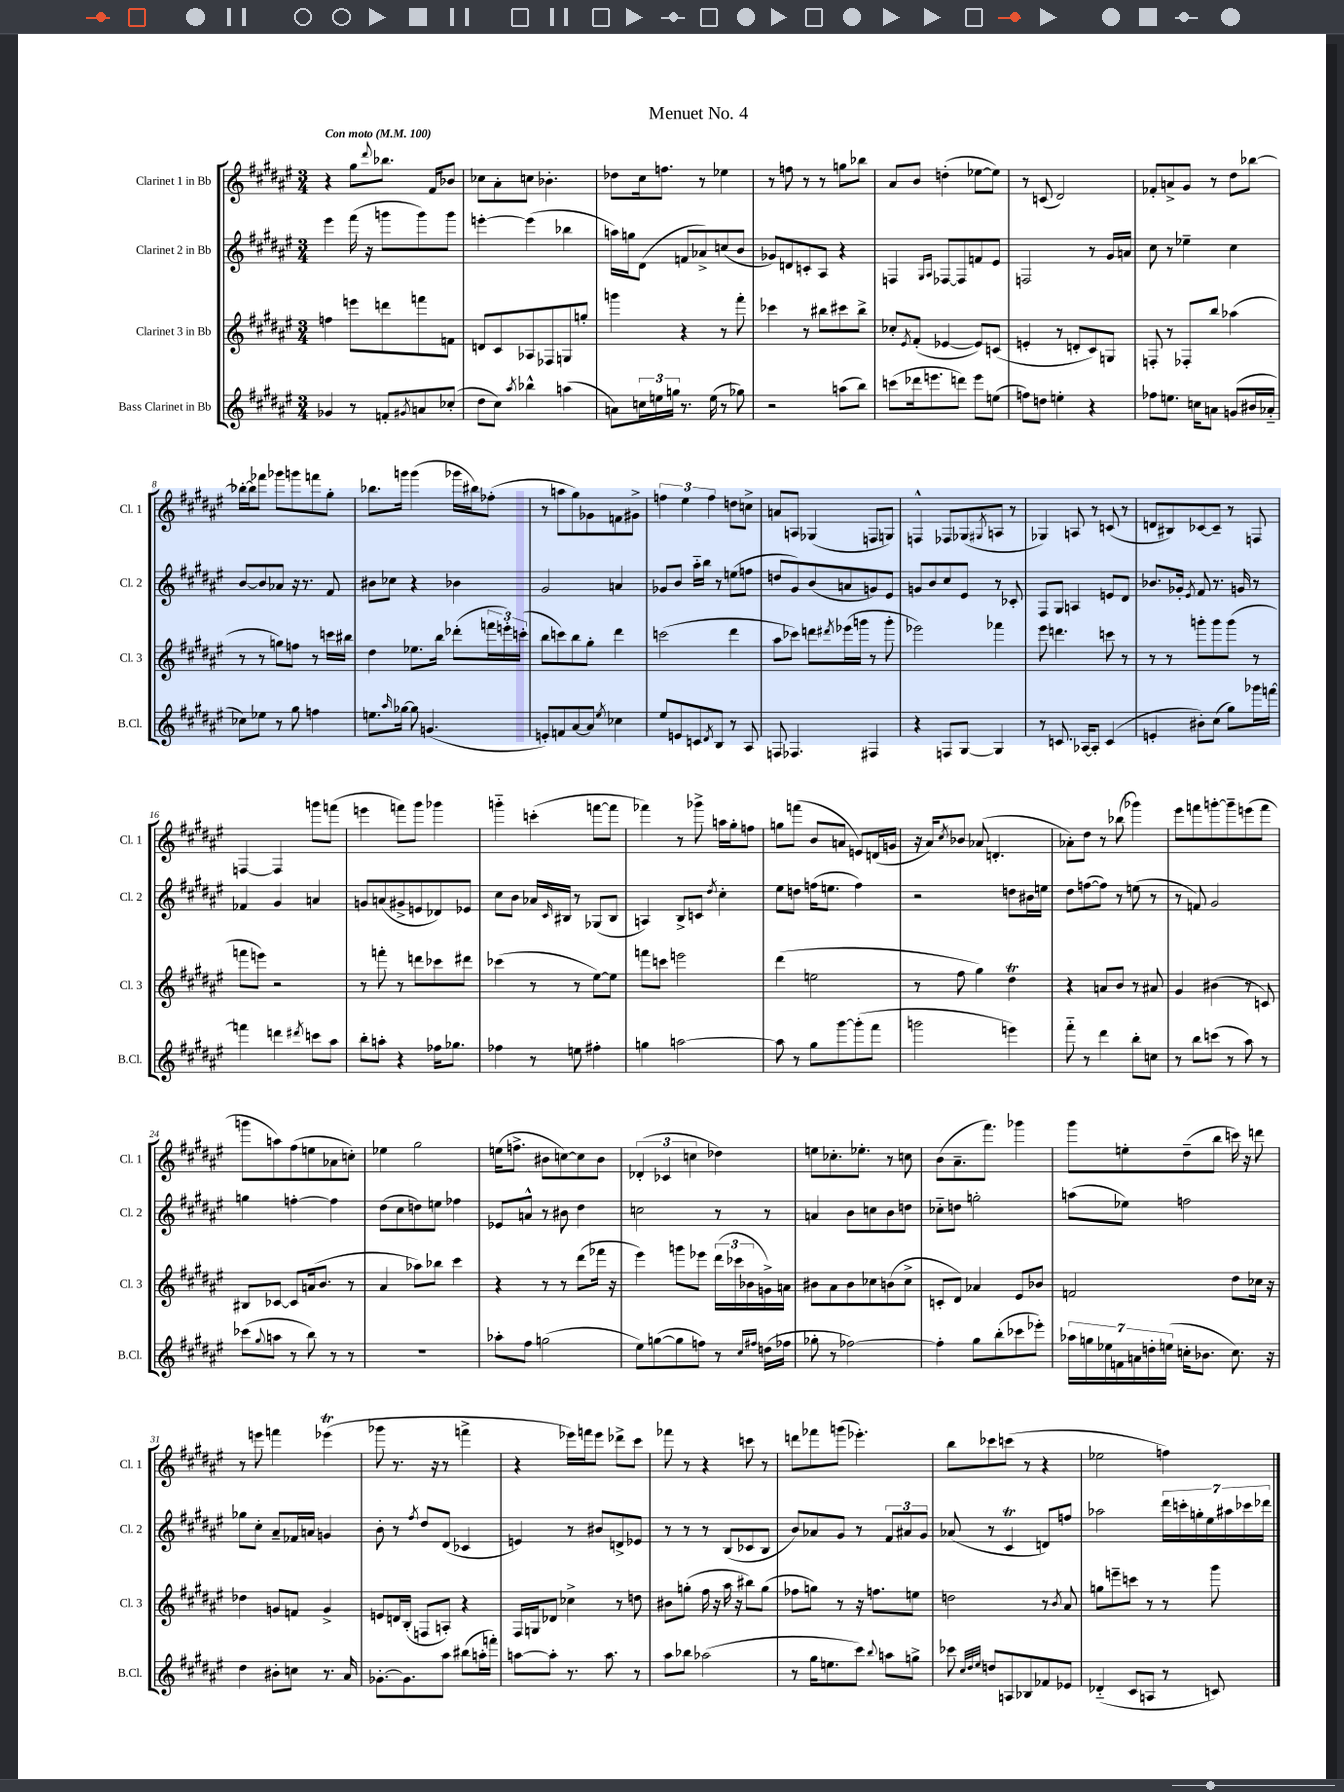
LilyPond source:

\header { title = "Menuet No. 4" }
<<
\new StaffGroup <<
\new Staff = "s0" \with { instrumentName = "Clarinet 1 in Bb" shortInstrumentName = "Cl. 1" } {
    \clef treble \key fis \major \numericTimeSignature \time 3/4 \tempo "Con moto" 4 = 100
    r4 gis''8 \appoggiatura { dis'''8 } bes''8. fis'16 bes'8 |
    ces''8 ais'8-. c''8 bes'4.-. |
    des''8 cis''16 f''8. r8 ees''4 |
    r8 f''8 r8 r8 g''8 bes''8 |
    ais'8 b'8 d''4-.( ees''8~ ees''8) |
    r8 c'8( dis'2) |
    fes'8-. a'8-> gis'8 r8 dis''8 bes''8~ |
    bes''16~-. bes''16 fes'''8 ges'''8 g'''8 f'''8 gis''8-. |
    bes''8. g'''16 g'''4( ges'''16 bis''16) fes''8-.( |
    r8 a''8 gis''8) ges'8 f'8 gis'8-> |
    \tuplet 3/2 { f''4 eis''4 f''4 } d''8 c''8-> |
    a'8 a8 ges4( f8 g8) |
    f4-^ fes8 ges8( \acciaccatura { gis8 } a8 r8 |
    ges4) a8 r8 c'8( r8 |
    d'8 bis8) ces'8~ ces'8-- r8 f8 |
    f4~ f4 g'''8 f'''8( |
    e'''4 f'''8) gis'''8 ges'''4 |
    g'''4-_ c'''4-.( f'''8~ f'''8 |
    fes'''4) r8 ges'''8-> a''16 gis''16-. f''8 |
    g''8 f'''8( b'8 a'8 e'8) d'16( g'16 |
    r16 ais'16) \acciaccatura { cis''8 } bes'8 aes'8( d'4.-. |
    aes'8-.) dis''8 r8 bes''8( ges'''4) |
    eis'''8 f'''8 g'''8~-. g'''8-- e'''8( f'''8 |
    g'''8 a''8) fis''8( e''8 aes'8 c''8-.) |
    ees''4 gis''2 |
    e''16( f''8.-> bis'8 c''8~) c''8 bis'8 |
    \tuplet 3/2 { des'4-.( ces'4 c''4 } des''4) |
    e''8 ces''8.-. ees''8.-. r8 c''8 |
    b'8( ais'8.-- fis'''8.) ges'''4 |
    gis'''8 e''8-. dis''8--( b''8 c'''16) r16 d'''8 |
    r8 e'''8 f'''4 ees'''4\trill( |
    ges'''8 r8. r16 r8 f'''4-> |
    r4 ees'''16) f'''16 ees'''8 des'''8-> cis'''8 |
    fes'''8 r8 r4 c'''8 r8 |
    d'''8 fes'''8 g'''8( ees'''4.-.) |
    b''8 ces'''8 c'''8( r8 r4 |
    ees''2 f''4) \bar "|." |
}
\new Staff = "s1" \with { instrumentName = "Clarinet 2 in Bb" shortInstrumentName = "Cl. 2" } {
    \clef treble \key fis \major \numericTimeSignature \time 3/4
    eis'''4 fis'''16( r16 g'''8 g'''8) g'''8 |
    e'''4~-. e'''4( bes''4 |
    a''16) g''16 dis'8( f'8 aes'8->) c''8( b'8 |
    ges'8) d'8 c'8-. ais8 r4 |
    f4 \grace { gis16 ais16 } fes8~ fes8 f'8 eis'8 |
    f2 r8 gis'16 a'16 |
    cis''8 r8 ees''4-- cis''4 |
    b'8~ b'8 aes'8 r16 r8. fis'8 |
    bis'8 ces''8 r4 bes'4 |
    gis'2 a'4 |
    ges'8 b'8 ais''16-_ b''16 r8 e''8( f''8 |
    d''8 gis'8) b'8( a'8 g'8) eis'8 |
    g'8 b'8 cis''8 eis'8 r8 ces'8-. |
    fis8 gis8 a4 e'8 dis'8 |
    bes'8. ges'16-. \acciaccatura { eis'8 } fis'8 r8. g'16 r8 |
    fes'4 gis'4 a'4 |
    g'8 a'8( gis'8-> e'8 des'8) ees'8 |
    cis''8 b'8 aes'16 \grace { cis'16 } bis16 r8 ges8( bis8 |
    a4) b8-> c'8 \acciaccatura { dis''8 } cis''4-. |
    eis''8 d''8 f''16( e''8. f''4) |
    r2 d''8 bis'16 e''16 |
    dis''8 f''8~( f''8) r8 e''8( r8 |
    r8 f'8) gis'2 |
    g''4 f''4~-. f''4 |
    dis''8( cis''8 d''8) e''8 fes''4 |
    ees'8 a'8-^ r8 bis'8 dis''4 |
    c''2 r8 r8 |
    a'4 b'8 c''8 b'8 d''8 |
    ces''8-_ d''8 g''2-. |
    a''8( ees''8) f''2 |
    ges''8 cis''8-. ais'8-- fes'16 a'16 g'4 |
    b'8-. r8 \acciaccatura { fis''8 } dis''8 dis'8( ces'4 |
    e'4) r8 bis'8 d'8-> ees'8 |
    r8 r8 r8 b8( ces'8 b8 |
    b'8) aes'8 gis'8 r8 \tuplet 3/2 { fis'8 ais'8 gis'8 } |
    aes'8( r8 cis'4\trill d'8) f''8 |
    aes''2 \tuplet 7/4 { dis'''16 c'''16-. g''16-. eis''16 ais''16 ces'''16 des'''16 } \bar "|." |
}
\new Staff = "s2" \with { instrumentName = "Clarinet 3 in Bb" shortInstrumentName = "Cl. 3" } {
    \clef treble \key fis \major \numericTimeSignature \time 3/4
    f''4 e'''8 d'''8 f'''8 f'8 |
    d'8 cis'8 aes8 fes8 g8 g''8-. |
    g'''4 r4 r8 fis'''8-. |
    ces'''4 r8 bis''8 cis'''8 bis''8-> |
    ces''8-. \acciaccatura { eis'8 } fis'8-.( ees'4~ ees'8) c'8( |
    e'4-. r8 d'8-. cis'8) g8 |
    f8-. r8 fes8-. b''8 aes''4( |
    r8 r8 g''8) f''8 r8 c'''16 bis''16 |
    dis''4 ees''8. b''16 des'''8-.( \tuplet 3/2 { f'''16 e'''16-.) c'''16-.( } |
    b''8 c'''8) b''8 gis''8-. dis'''4 |
    c'''2( dis'''4 |
    ais''8 ces'''8) d'''8 \acciaccatura { dis'''8 } ees'''16( g'''16 r8 g'''8-. |
    ees'''2) fes'''4 |
    eis'''8 d'''4. c'''8 r8 |
    r8 r8 g'''8-. g'''8 g'''8( r8 |
    f'''8 e'''8) r2 |
    r8 f'''8-. r8 d'''8 ces'''8 dis'''8 |
    ces'''4( r8 r8 eis''8~) eis''8 |
    f'''8 c'''8 e'''2 |
    dis'''4( e''2 |
    r8 fis''8 gis''4) dis''4\trill |
    r4 a'8 b'8 r8 ais'8 |
    gis'4 bis'4( r8 c'8) |
    bis8 ces'8~ ces'8 a'16( b'8. r8 |
    ais'4 aes''8) bes''8 cis'''4 |
    r4 r8 r8 dis'''8( fes'''16 r16 |
    eis'''4) g'''8 ees'''8 \tuplet 3/2 { dis'''16( ces'''16 bes'16 } g'16->) a'16 |
    bis'8 ais'8 bis'8 ces''8 b'8( ces''8-> |
    c'8-. dis'8) aes'4 eis'8 bes'8 |
    f'2 dis''8 ces''16 r16 |
    des''4 g'8 f'8 g'4-> |
    e'8 d'16 b16-.( f8 a8-.) r4 |
    fis16 g16 des'8 ces''4-> r8 d''8 |
    bis'8 g''8-.( fis''16 r16 ais''16 r16 bis''8) g''8( |
    fes''8 g''8) r8 r16 f''8. e''8 |
    d''2 r8 \acciaccatura { b'8 } ais'8 |
    g''8 e'''8-- c'''8 r8 r8 gis'''8 \bar "|." |
}
\new Staff = "s3" \with { instrumentName = "Bass Clarinet in Bb" shortInstrumentName = "B.Cl." } {
    \clef treble \key fis \major \numericTimeSignature \time 3/4
    ges'4 r8 f'8-. \acciaccatura { gis'8 } a'8 ces''8-.( |
    dis''8 cis''8) \acciaccatura { ais''8 } bes''4-^ a''4( |
    a'8) \tuplet 3/2 { c''16 e''16 g''16 } r8. e''16( r8 ges''8) |
    r2 a''8( b''8) |
    c'''8( des'''16 e'''8. d'''8) e'''8 e''8( |
    f''8) d''8 e''4-. r4 |
    fes''8 e''8. c''16 a'8 g'8( bis'16 aes'16-_ |
    ces''8) ees''8 r8 gis''8 f''4 |
    e''8. \grace { ais''16 } ges''16~ ges''8 g'4.( |
    e'8-.) f'8 ais'8~ ais'8 \acciaccatura { eis''8 } ces''4 |
    eis''8 e'8 c'8 \acciaccatura { dis'8 } b8 r8 ais8 |
    f8 fes4. fis4 |
    r4 f8 gis8~ gis4 |
    r8 c'8. aes16~ aes8-. c'4( |
    e'4-. bis'8-.) cis''8( gis''8) ges'''16 f'''16~ |
    f'''4 d'''4 \acciaccatura { dis'''8 } c'''8 ais''8 |
    b''8-. a''8-. r4 fes''16 ges''8. |
    fes''4 r8 e''8 fis''4-. |
    g''4 a''2~ |
    a''8 r8 gis''8 gis'''8~ gis'''8-.( fis'''8 |
    g'''2 e'''4) |
    fis'''8-_ r8 dis'''4 b''8-. c''8 |
    r8 b''8 c'''8( r8 ais''8) r8 |
    ces'''8( \appoggiatura { gis''8 } a''8 r8 b''8) r8 r8 |
    R2. |
    aes''8-. fis''8 g''2( |
    eis''8) g''8~( g''8 f''8) r8 \grace { cis''16 fis''16 } d''16( fes''16 |
    ges''8-. r8 fes''2~) |
    fes''4-. gis''8 b''8-.( ces'''8 ees'''8-.) |
    \tuplet 7/4 { aes''16 g''16 ees''16 f'16 a'16 d''16-. e''16( } c''16-. bes'8. c''8.) r16 |
    dis''4 bis'8-. c''8 r8. ais'16 |
    ges'8.~-. ges'8. ais''8 bis''8( a''16-. f'''16-.) |
    a''8~ a''8-. r8. a''8. r8 |
    ais''8 bes''8 aes''2( |
    r8 gis''16 e''8. cis'''8) \appoggiatura { b''8 } a''8 g''8-> |
    ces'''8 \grace { cis''32 dis''32 eis''32 } d''8 a8 bes8 fes'8 ees'8 |
    des'4-_( cis'8 a8 r8 c'8) \bar "|." |
}
>>
>>
